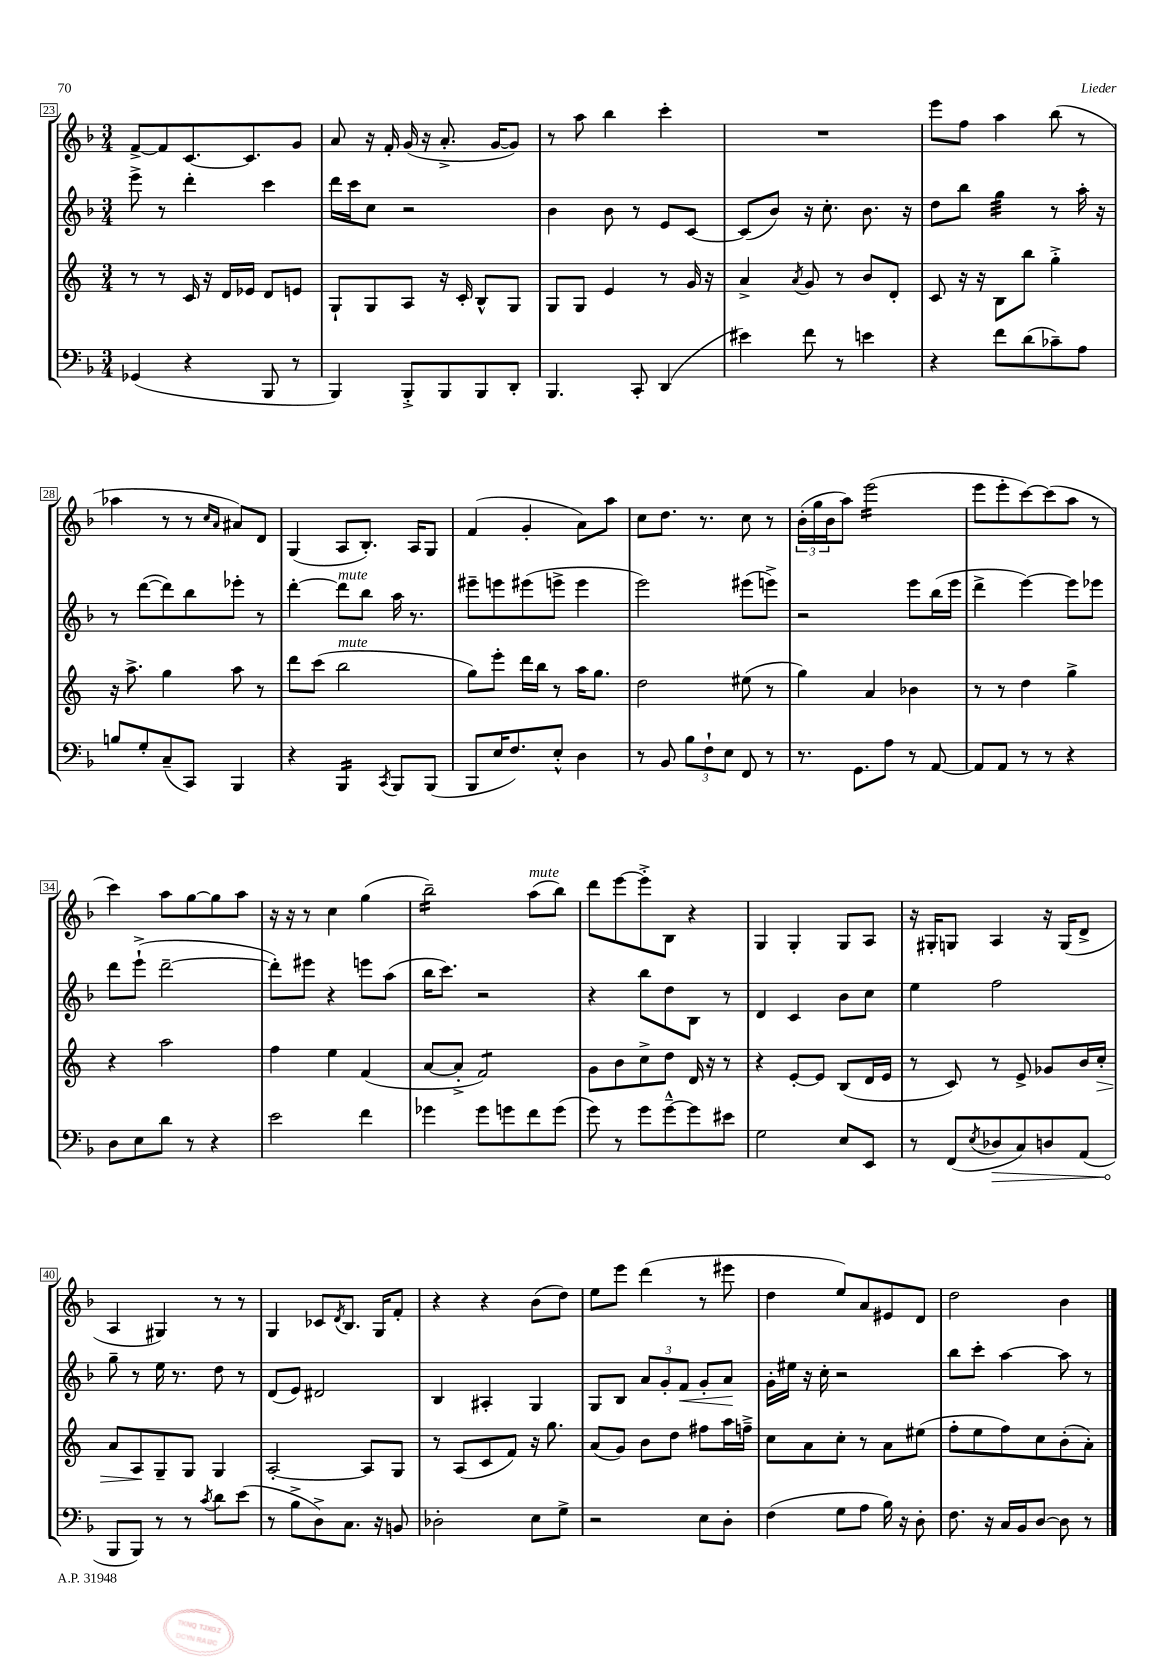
<<
\new StaffGroup <<
\new Staff = "s0" {
    \clef treble \key f \major \numericTimeSignature \time 3/4
    f'8~-> f'8 c'8.~ c'8. g'8 |
    a'8 r16 f'16-. g'16( r16 a'8.-.-> g'16~ g'8) |
    r8 a''8 bes''4 c'''4-. |
    R2. |
    e'''8 f''8 a''4 bes''8( r8 |
    aes''4 r8 r8 \grace { c''16 a'16 } ais'8) d'8 |
    g4( a8 bes8.-.) a16 g8 |
    f'4( g'4-. a'8) a''8 |
    c''8 d''8. r8. c''8 r8 |
    \tuplet 3/2 { bes'16-.( g''16 bes'16 } a''8) e'''2:16( |
    e'''8 e'''8-. c'''8~) c'''8( a''8 r8 |
    c'''4) a''8 g''8~ g''8 a''8 |
    r16 r16 r8 c''4 g''4( |
    bes''2:16--) a''8^\markup { \italic "mute" }( bes''8) |
    d'''8 e'''8~ e'''8-.-> bes8 r4 |
    g4 g4-. g8 a8 |
    r16 gis16-. g8 a4 r16 g16( d'8-> |
    a4 gis4) r8 r8 |
    g4 ces'8 \acciaccatura { d'8 } bes8. g16 f'8-. |
    r4 r4 bes'8( d''8) |
    e''8 e'''8 d'''4( r8 eis'''8 |
    d''4 e''8) a'8 eis'8 d'8 |
    d''2 bes'4 \bar "|." |
}
\new Staff = "s1" {
    \clef treble \key f \major \numericTimeSignature \time 3/4
    e'''8-> r8 d'''4-. c'''4 |
    d'''16 c'''16 c''8 r2 |
    bes'4 bes'8 r8 e'8 c'8~ |
    c'8( bes'8) r16 c''8.-. bes'8. r16 |
    d''8 bes''8 g''4:32 r8 a''16-. r16 |
    r8 d'''8~( d'''8) bes''8 ees'''8-. r8 |
    d'''4~-. d'''8^\markup { \italic "mute" } bes''8 a''16 r8. |
    eis'''8-- e'''8 eis'''8( e'''8-> e'''4 |
    e'''2) eis'''8( e'''8->) |
    r2 e'''8 bes''16( e'''16 |
    d'''4-> e'''4~) e'''8 ees'''8 |
    d'''8 e'''8-!->( d'''2~-- |
    d'''8-.) eis'''8 r4 e'''8 a''8( |
    bes''16 c'''8.) r2 |
    r4 bes''8 d''8 bes8 r8 |
    d'4 c'4 bes'8 c''8 |
    e''4 f''2 |
    g''8-- r8 e''16 r8. d''8 r8 |
    d'8( e'8) dis'2 |
    bes4 ais4-. g4 |
    g8 bes8 \tuplet 3/2 { a'8 g'8-. f'8\< } g'8-. a'8\! |
    g'16-. eis''16 r16 c''16-. r2 |
    bes''8 c'''8-. a''4~ a''8 r8 \bar "|." |
}
\new Staff = "s2" {
    \clef treble \key c \major \numericTimeSignature \time 3/4
    r8 r8 c'16 r16 d'16 ees'16 d'8 e'8 |
    g8-! g8 a8 r16 c'16-. b8-^ g8 |
    g8 g8 e'4 r8 g'16 r16 |
    a'4-> \acciaccatura { a'8 } g'8 r8 b'8 d'8-. |
    c'8 r16 r16 b8 b''8 g''4-.-> |
    r16 a''8.-> g''4 a''8 r8 |
    d'''8 c'''8( b''2^\markup { \italic "mute" } |
    g''8) e'''8-. d'''16 b''16 r8 a''16 g''8. |
    d''2 eis''8( r8 |
    g''4) a'4 bes'4 |
    r8 r8 d''4 g''4-> |
    r4 a''2 |
    f''4 e''4 f'4( |
    a'8~ a'8-.-> f'2:8) |
    g'8 b'8 c''8-> d''8 d'16 r16 r8 |
    r4 e'8~-. e'8 b8( d'16 e'16 |
    r8 c'8) r8 e'8-> ges'8 b'16 c''16-.\> |
    a'8 a8\! g8-- g8 g4 |
    a2~-. a8 g8 |
    r8 a8( c'8 f'8) r16 g''8. |
    a'8( g'8) b'8 d''8 fis''8 a''16 f''16---> |
    c''8 a'8 c''8-. r8 a'8 eis''8( |
    f''8-. e''8 f''8) c''8 b'8-.( a'8-.) \bar "|." |
}
\new Staff = "s3" {
    \clef bass \key f \major \numericTimeSignature \time 3/4
    ges,4( r4 bes,,8 r8 |
    bes,,4) bes,,8-.-> bes,,8 bes,,8 d,8-. |
    bes,,4. c,8-. d,4( |
    eis'4) f'8 r8 e'4 |
    r4 f'8 d'8( ces'8--) a8 |
    b8 g8-. c8--( c,8) bes,,4 |
    r4 bes,,4:16 \acciaccatura { c,8 } bes,,8 bes,,8( |
    bes,,8 e16 f8.) e8-.-^ d4 |
    r8 bes,8 \tuplet 3/2 { bes8 f8-! e8 } f,8 r8 |
    r8. g,8. a8 r8 a,8~ |
    a,8 a,8 r8 r8 r4 |
    d8 e8 d'8 r8 r4 |
    e'2 f'4 |
    ges'4 ges'8 g'8 f'8 g'8( |
    g'8) r8 g'8 g'8~---^ g'8 eis'8 |
    g2 e8 e,8 |
    r8 f,8( \acciaccatura { e8 } \once \override Hairpin.circled-tip = ##t des8\> c8) d8 a,8( |
    bes,,8\! bes,,8) r8 r8 \acciaccatura { c'8 } d'8 e'8( |
    r8 bes8-> d8->) c8. r16 b,8 |
    des2-. e8 g8-> |
    r2 e8 d8-. |
    f4( g8 a8 bes16) r16 d8-. |
    f8. r16 c16 bes,16 d8~ d8 r8 \bar "|." |
}
>>
>>
\layout { \context { \Score currentBarNumber = #23 \override BarNumber.stencil = #(make-stencil-boxer 0.1 0.3 ly:text-interface::print) } }
